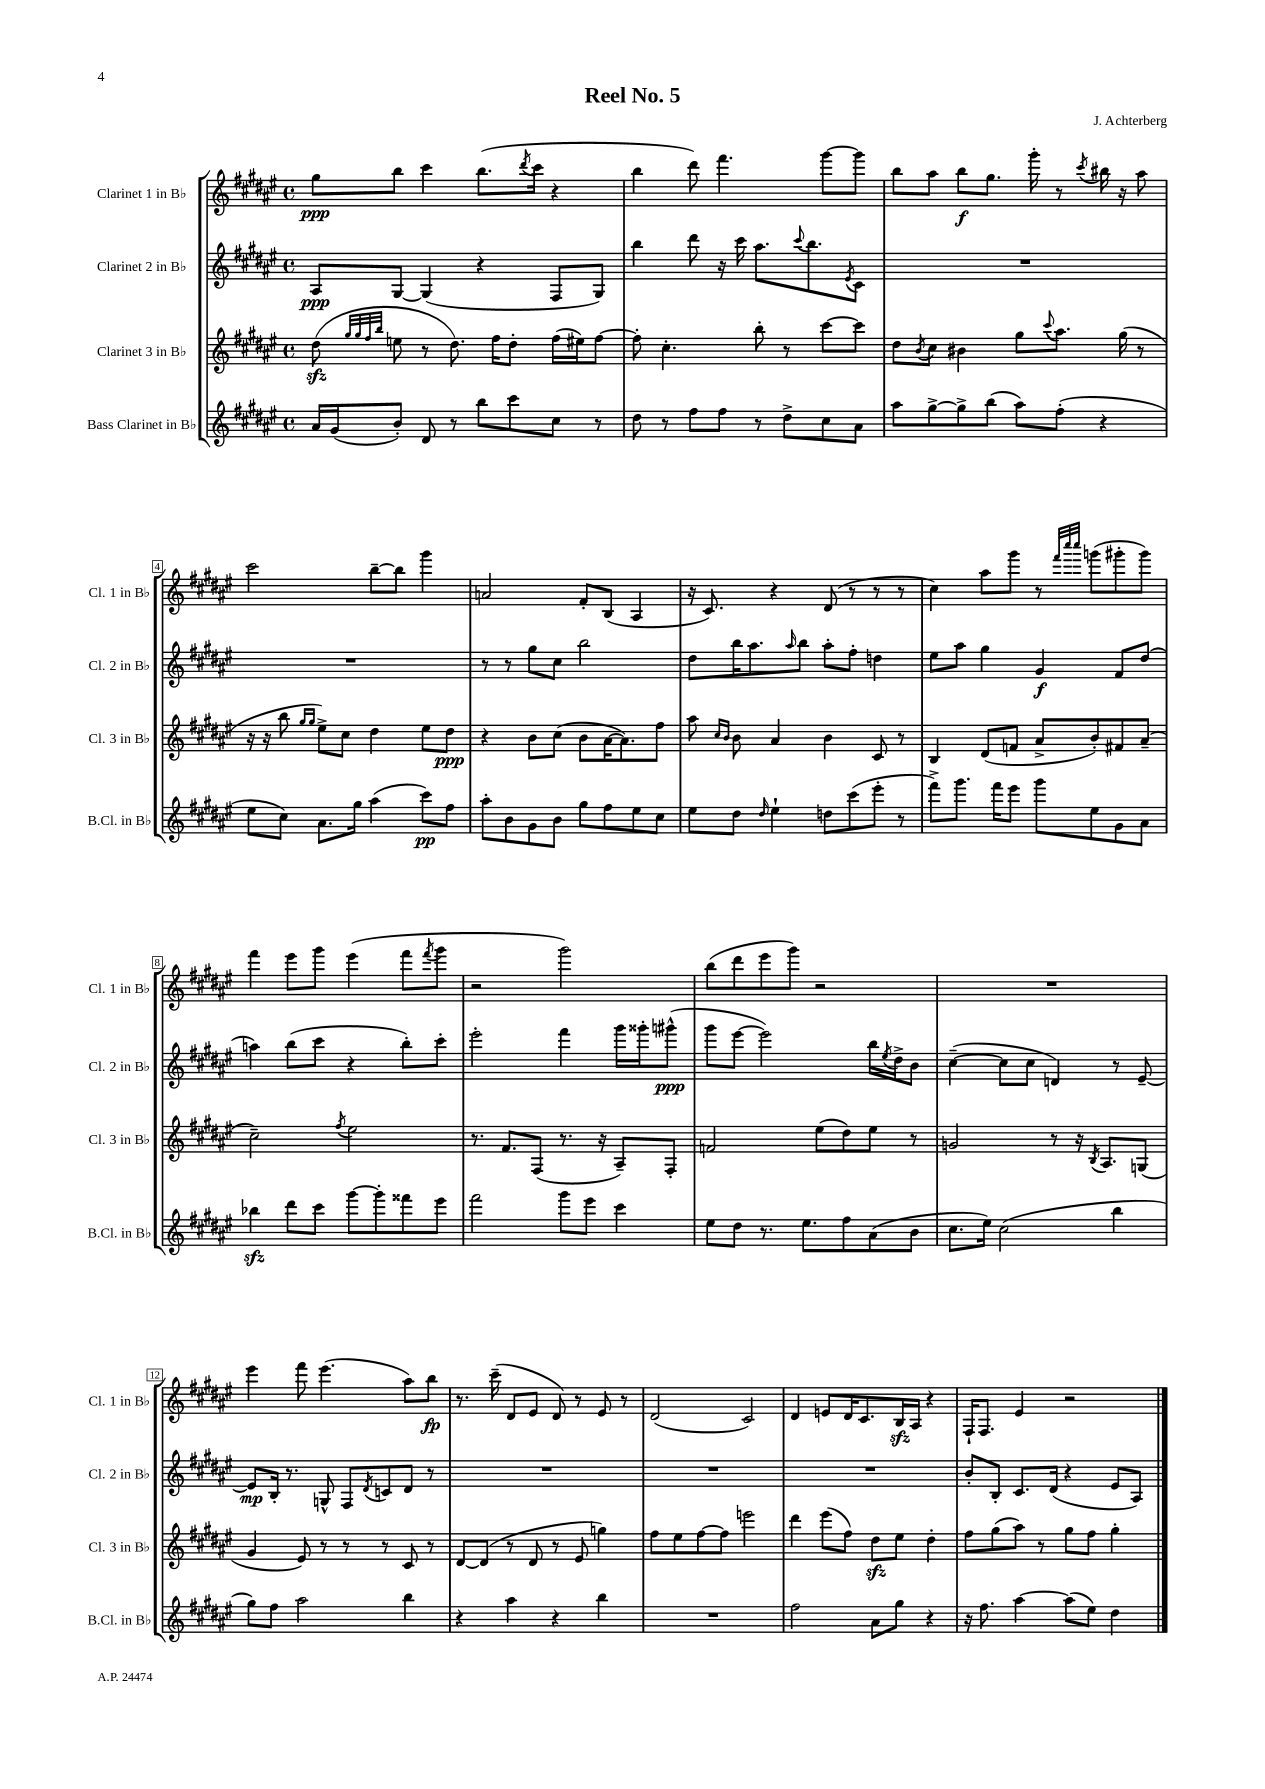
\header { title = "Reel No. 5" composer = "J. Achterberg" }
<<
\new StaffGroup <<
\new Staff = "s0" \with { instrumentName = "Clarinet 1 in Bb" shortInstrumentName = "Cl. 1 in Bb" } {
    \clef treble \key fis \major \defaultTimeSignature \time 4/4
    gis''8\ppp b''8 cis'''4 b''8.( \acciaccatura { dis'''8 } cis'''16 r4 |
    b''4 dis'''8) fis'''4. gis'''8~ gis'''8 |
    b''8 ais''8 b''8\f gis''8. gis'''16-. r8 \acciaccatura { cis'''8 } bis''16 r16 ais''8 |
    cis'''2 b''8~-- b''8 gis'''4 |
    a'2 fis'8-. b8( ais4 |
    r16 cis'8.) r4 dis'8( r8 r8 r8 |
    cis''4) ais''8 gis'''8 r8 \grace { fis'''32 cis''''32 cis''''32 } g'''8( gis'''8-. gis'''8) |
    fis'''4 eis'''8 gis'''8 eis'''4( fis'''8 \acciaccatura { fis'''8 } gis'''8 |
    r2 gis'''2) |
    b''8( dis'''8 eis'''8 gis'''8) r2 |
    R1 |
    eis'''4 fis'''8 eis'''4.( ais''8) b''8\fp |
    r8. cis'''16--( dis'8 eis'8 dis'8) r8 eis'8 r8 |
    dis'2( cis'2) |
    dis'4 e'8 dis'16 cis'8. b16\sfz ais16 r4 |
    fis16-! fis8. eis'4 r2 \bar "|." |
}
\new Staff = "s1" \with { instrumentName = "Clarinet 2 in Bb" shortInstrumentName = "Cl. 2 in Bb" } {
    \clef treble \key fis \major \defaultTimeSignature \time 4/4
    ais8\ppp gis8~ gis4( r4 fis8 gis8) |
    b''4 dis'''8 r16 cis'''16 ais''8. \appoggiatura { cis'''8 } b''8. \acciaccatura { eis'8 } cis'8 |
    R1 |
    R1 |
    r8 r8 gis''8 cis''8 b''2 |
    dis''8 b''16 ais''8. \grace { ais''16 } b''8 ais''8-. fis''8-. d''4 |
    eis''8 ais''8 gis''4 gis'4\f fis'8 dis''8( |
    a''4) b''8( cis'''8 r4 b''8-.) cis'''8-. |
    eis'''2-. fis'''4 gis'''16 gisis'''16-. gis'''8-^\ppp( |
    gis'''8 eis'''8~ eis'''2) b''16 \acciaccatura { eis''8 } dis''16-> b'8 |
    cis''4~--( cis''8 cis''8 d'4) r8 eis'8~-- |
    eis'8\mp b16-. r8. g8-^ fis8 \acciaccatura { dis'8 } c'8 dis'8 r8 |
    R1 |
    R1 |
    R1 |
    b'8-. b8-. cis'8. dis'16( r4 eis'8 ais8) \bar "|." |
}
\new Staff = "s2" \with { instrumentName = "Clarinet 3 in Bb" shortInstrumentName = "Cl. 3 in Bb" } {
    \clef treble \key fis \major \defaultTimeSignature \time 4/4
    dis''8\sfz( \grace { gis''32 gis''32 fis''32 b''32 } e''8 r8 dis''8.) fis''16 dis''8-. fis''16( eis''16) fis''8~ |
    fis''8-. cis''4.-. b''8-. r8 cis'''8~ cis'''8 |
    dis''8 \acciaccatura { b'8 } cis''8 bis'4 gis''8 \appoggiatura { cis'''8 } ais''8. gis''16( r8 |
    r16 r16 b''8 \grace { gis''16 gis''16 } eis''8->) cis''8 dis''4 eis''8 dis''8\ppp |
    r4 b'8 cis''8( b'8 ais'16~ ais'8.) fis''8 |
    ais''8 \grace { cis''16 b'16 } b'8 ais'4 b'4 cis'8 r8 |
    b4 dis'8( f'8 ais'8-> b'8-.) fis'8 ais'8--( |
    cis''2--) \acciaccatura { fis''8 } eis''2 |
    r8. fis'8. fis8( r8. r16 ais8--) fis8-. |
    f'2 eis''8( dis''8) eis''8 r8 |
    g'2 r8 r16 \acciaccatura { b8 } ais8. g8( |
    gis'4 eis'8) r8 r8 r8 cis'8 r8 |
    dis'8~ dis'8( r8 dis'8 r8 eis'8 g''4) |
    fis''8 eis''8 fis''8~ fis''8 e'''2 |
    dis'''4 eis'''8( fis''8) dis''8\sfz eis''8 dis''4-. |
    fis''8 gis''8( ais''8) r8 gis''8 fis''8 gis''4-. \bar "|." |
}
\new Staff = "s3" \with { instrumentName = "Bass Clarinet in Bb" shortInstrumentName = "B.Cl. in Bb" } {
    \clef treble \key fis \major \defaultTimeSignature \time 4/4
    ais'16 gis'16( b'8-.) dis'8 r8 b''8 cis'''8 cis''8 r8 |
    dis''8 r8 fis''8 fis''8 r8 dis''8-> cis''8 ais'8 |
    ais''8 gis''8~-> gis''8-> b''8( ais''8) fis''8-.( r4 |
    eis''8 cis''8) ais'8. gis''16 ais''4( cis'''8\pp) fis''8 |
    ais''8-. b'8 gis'8 b'8 gis''8 fis''8 eis''8 cis''8 |
    eis''8 dis''8 \grace { dis''16 } eis''4-! d''8 cis'''8( eis'''8-. r8 |
    fis'''8->) gis'''8. fis'''16 eis'''8 gis'''8 eis''8 gis'8 ais'8 |
    bes''4\sfz dis'''8 cis'''8 gis'''8~ gis'''8-. fisis'''8 eis'''8 |
    fis'''2 gis'''8 eis'''8 cis'''4 |
    eis''8 dis''8 r8. eis''8. fis''8 ais'8( b'8 |
    cis''8. eis''16) cis''2( b''4 |
    gis''8) fis''8 ais''2 b''4 |
    r4 ais''4 r4 b''4 |
    R1 |
    fis''2 ais'8 gis''8 r4 |
    r16 fis''8. ais''4~ ais''8( eis''8) dis''4 \bar "|." |
}
>>
>>
\layout { \context { \Score \override BarNumber.stencil = #(make-stencil-boxer 0.1 0.3 ly:text-interface::print) } }
